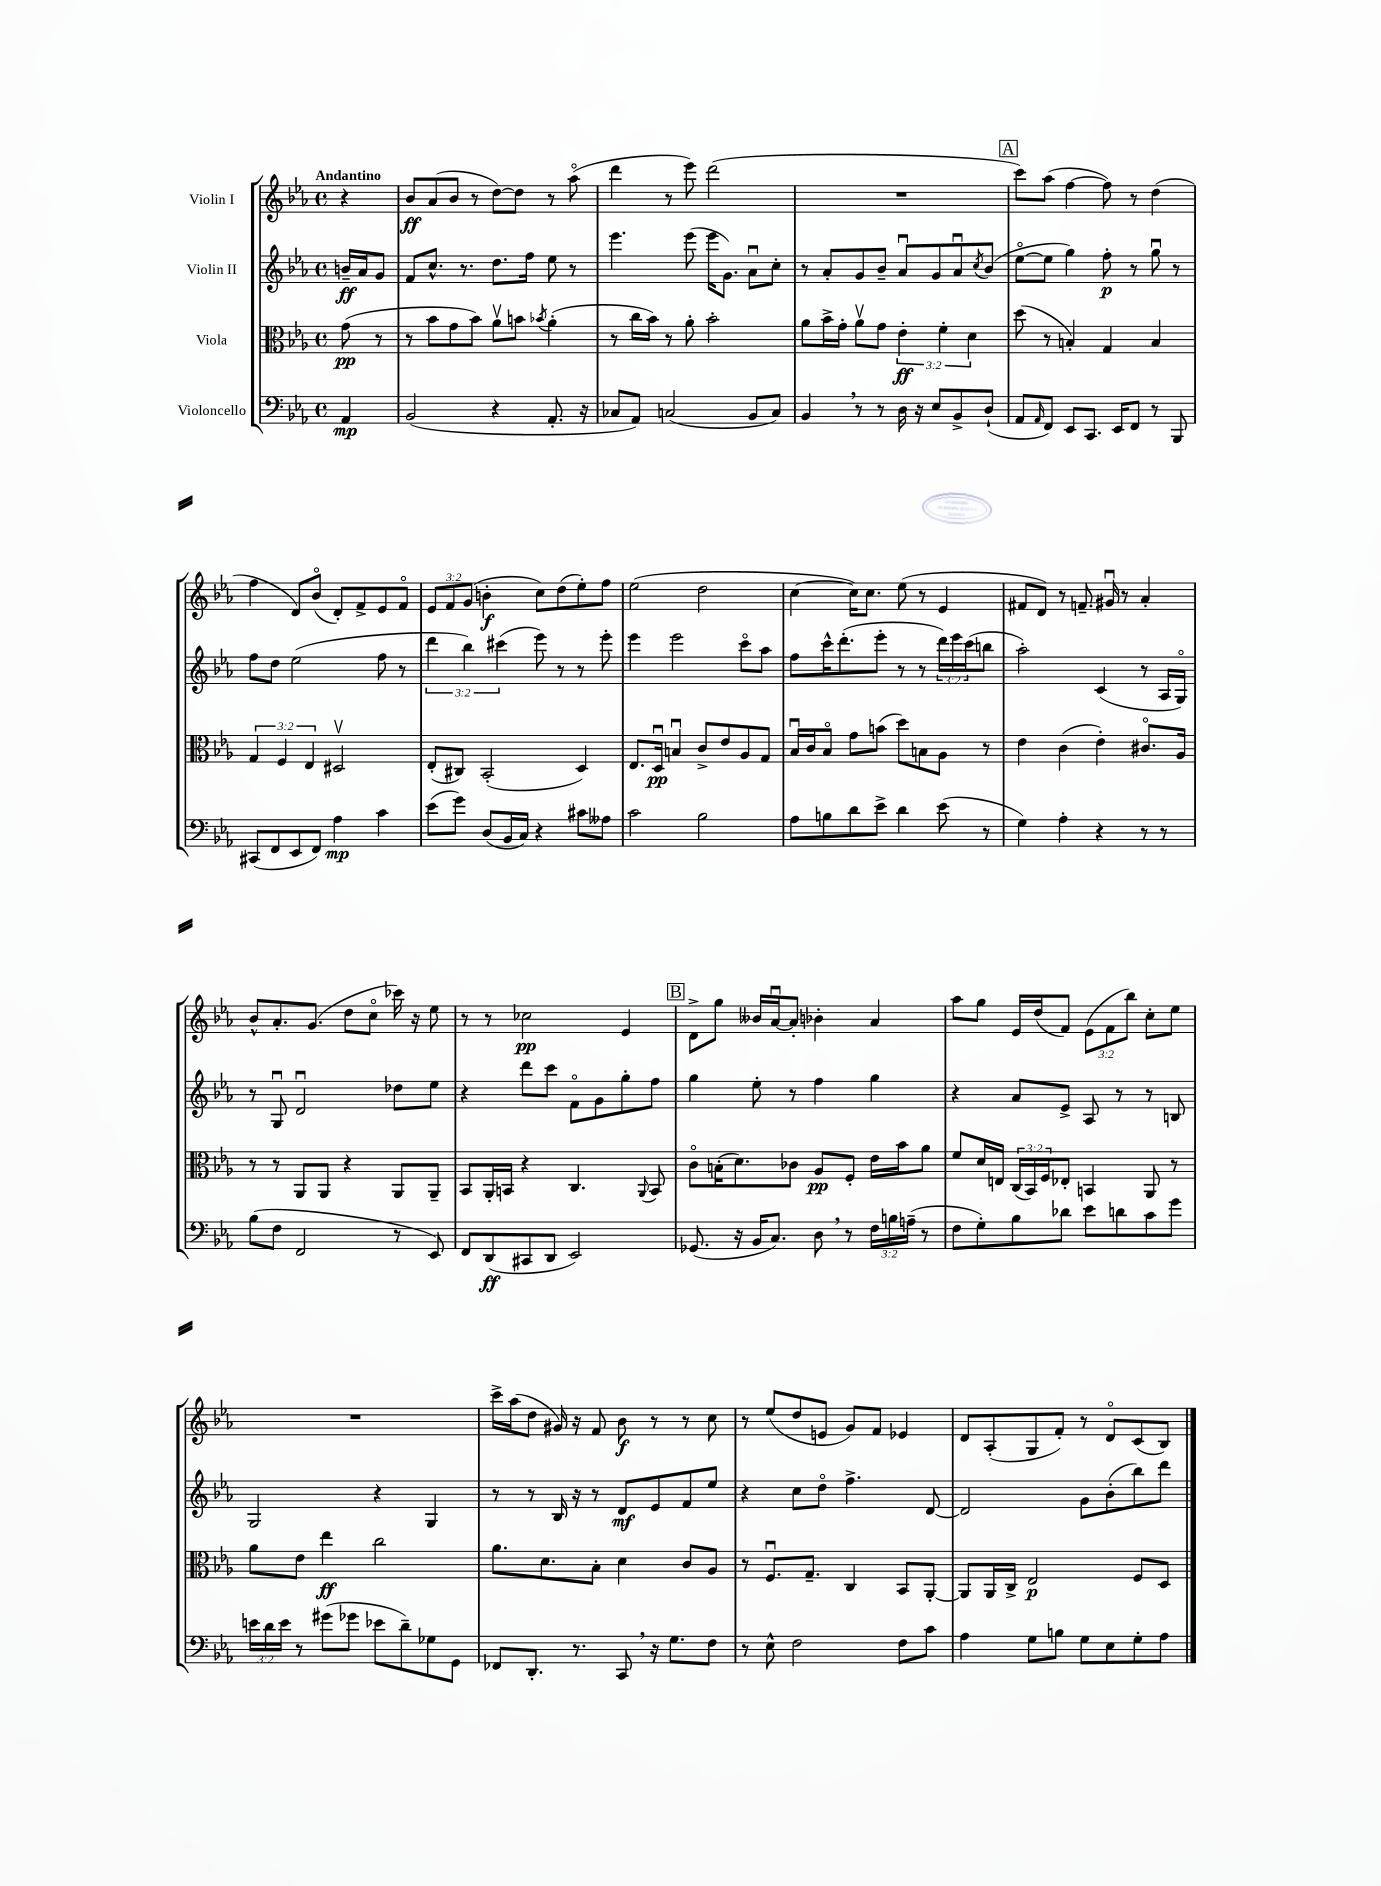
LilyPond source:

<<
\new StaffGroup <<
\new Staff = "s0" \with { instrumentName = "Violin I" } {
    \clef treble \key ees \major \defaultTimeSignature \time 4/4 \override Staff.TupletNumber.text = #tuplet-number::calc-fraction-text \partial 4 \tempo "Andantino"
    r4 |
    bes'8\ff aes'8( bes'8 r8 d''8~) d''8 r8 aes''8\flageolet( |
    d'''4 r8 ees'''8) d'''2( |
    R1 |
    \mark \markup { \box "A" } c'''8) aes''8( f''4~ f''8) r8 d''4( |
    f''4 d'8) bes'8\flageolet( d'8-.) f'8-> ees'8 f'8\flageolet |
    \tuplet 3/2 { ees'8 f'8 g'8( } b'4-.\f c''8) d''8( ees''8-.) f''8 |
    ees''2( d''2 |
    c''4~ c''16) c''8. ees''8( r8 ees'4 |
    fis'8 d'8) r8 f'8.-- gis'16\downbow r8 aes'4-. |
    bes'8-^ aes'8.-. g'8.( d''8 c''8\flageolet ces'''16) r16 ees''8 |
    r8 r8 ces''2\pp ees'4 |
    \mark \markup { \box "B" } d'8-> g''8 beses'16 aes'16~\downbow aes'8-. bes'4-. aes'4 |
    aes''8 g''8 ees'16 d''16( f'8) \tuplet 3/2 { ees'8( f'8 bes''8) } c''8-. ees''8 |
    R1 |
    c'''16-> aes''16( d''8 gis'16) r16 f'8 bes'8\f r8 r8 c''8 |
    r8 ees''8( d''8 e'8 g'8) f'8 ees'4 |
    d'8 aes8-.( g8 f'8-.) r8 d'8\flageolet c'8( bes8) \bar "|." |
}
\new Staff = "s1" \with { instrumentName = "Violin II" } {
    \clef treble \key ees \major \defaultTimeSignature \time 4/4 \override Staff.TupletNumber.text = #tuplet-number::calc-fraction-text \partial 4
    b'16--\ff aes'16 g'8 |
    f'8 c''8.-^ r8. d''8. f''16 ees''8 r8 |
    ees'''4. ees'''8( ees'''16 g'8.) aes'8\downbow c''8-. |
    r8 aes'8-. g'8 bes'8-- aes'8\downbow g'8 aes'8\downbow \acciaccatura { c''8 } bes'8( |
    \mark \markup { \box "A" } ees''8~\flageolet ees''8 g''4) f''8-.\p r8 g''8\downbow r8 |
    f''8 d''8 ees''2( f''8 r8 |
    \tuplet 3/2 { d'''4 bes''4) cis'''4( } ees'''8) r8 r8 ees'''8-. |
    ees'''4 ees'''2 c'''8\flageolet aes''8 |
    f''8 c'''16-^ d'''8.-.( ees'''8-. r8 r8 \tuplet 3/2 { d'''16) ees'''16 c'''16( } b''8 |
    aes''2-.) c'4( r8 aes16 g16\flageolet) |
    r8 g8\downbow d'2\downbow des''8 ees''8 |
    r4 d'''8 c'''8 f'8\flageolet g'8 g''8-. f''8 |
    \mark \markup { \box "B" } g''4 ees''8-. r8 f''4 g''4 |
    r4 aes'8 ees'8-> aes8 r8 r8 b8 |
    g2 r4 g4 |
    r8 r8 bes16 r16 r8 d'8\mf ees'8 f'8 ees''8 |
    r4 c''8 d''8\flageolet f''4.-> d'8~ |
    d'2 g'8 bes'8-.( bes''8) d'''8 \bar "|." |
}
\new Staff = "s2" \with { instrumentName = "Viola" } {
    \clef alto \key ees \major \defaultTimeSignature \time 4/4 \override Staff.TupletNumber.text = #tuplet-number::calc-fraction-text \partial 4
    g'8\pp( r8 |
    r8 bes'8 g'8 bes'8) aes'8\upbow b'8 \acciaccatura { bes'8 } aes'4-.( |
    r8 c''16 bes'16) r8 aes'8-. bes'2-. |
    aes'8 bes'16-> g'16-. aes'8\upbow g'8 \tuplet 3/2 { ees'4-.\ff f'4-. d'4 } |
    \mark \markup { \box "A" } d''8( r8 b4-.) g4 b4 |
    \tuplet 3/2 { g4 f4 ees4 } dis2\upbow |
    ees8-.( cis8) bes,2-.( d4) |
    ees8. d16\downbow\pp b4\downbow c'8-> ees'8 aes8 g8 |
    bes16\downbow c'16 bes8\flageolet g'8 b'8( d''8) b8 aes8 r8 |
    ees'4 c'4( ees'4-.) cis'8.\flageolet aes16 |
    r8 r8 aes,8 aes,8 r4 aes,8 aes,8-- |
    bes,8 aes,16-. b,16 r4 c4. \appoggiatura { aes,8 } b,8 |
    \mark \markup { \box "B" } c'8\flageolet b16-.( d'8.) ces'8 aes8\pp f8-. ees'16 bes'16 aes'8 |
    f'8 d'16 e16 \tuplet 3/2 { c16( bes,16) f16 } ees8-. b,4 aes,8 r8 |
    aes'8 ees'8 ees''4\ff c''2 |
    aes'8. d'8. bes8-. d'4 c'8 aes8 |
    r8 f8.\downbow g8.-- c4 bes,8 aes,8~-. |
    aes,8 aes,16 c16-> ees2\p f8 d8 \bar "|." |
}
\new Staff = "s3" \with { instrumentName = "Violoncello" } {
    \clef bass \key ees \major \defaultTimeSignature \time 4/4 \override Staff.TupletNumber.text = #tuplet-number::calc-fraction-text \partial 4
    aes,4\mp |
    bes,2( r4 aes,8.-. r16 |
    ces8 aes,8) c2( bes,8 c8) |
    bes,4 \breathe r8 r8 d16 r16 ees8 bes,8-> d8-!( |
    \mark \markup { \box "A" } aes,8 \grace { aes,16 } f,8) ees,8 c,8. ees,16 f,8 r8 bes,,8 |
    cis,8( f,8 ees,8 f,8) aes4\mp c'4 |
    ees'8( g'8) d8( bes,16 c16) r4 cis'8 aeses8 |
    c'2 bes2 |
    aes8 b8 d'8 ees'8-> d'4 ees'8( r8 |
    g4) aes4-. r4 r8 r8 |
    bes8( f8 f,2 r8 ees,8) |
    f,8 d,8\ff( cis,8 d,8 ees,2) |
    \mark \markup { \box "B" } ges,8.( r16 bes,16 c8.) d8 \breathe r8 \tuplet 3/2 { f16 b16 a16--( } r8 |
    f8 g8-.) bes8 des'8 ees'8 d'8 c'8 g'8 |
    \tuplet 3/2 { e'16 d'16 e'16 } r8 gis'8( ges'8 ees'8 d'8--) ges8 g,8 |
    fes,8 d,8.-. r8. c,8 \breathe r16 g8. f8 |
    r8 ees8-^ f2 f8 c'8 |
    aes4 g8 b8 g8 ees8 g8-. aes8 \bar "|." |
}
>>
>>
\layout { \context { \Score \remove "Bar_number_engraver" } }
